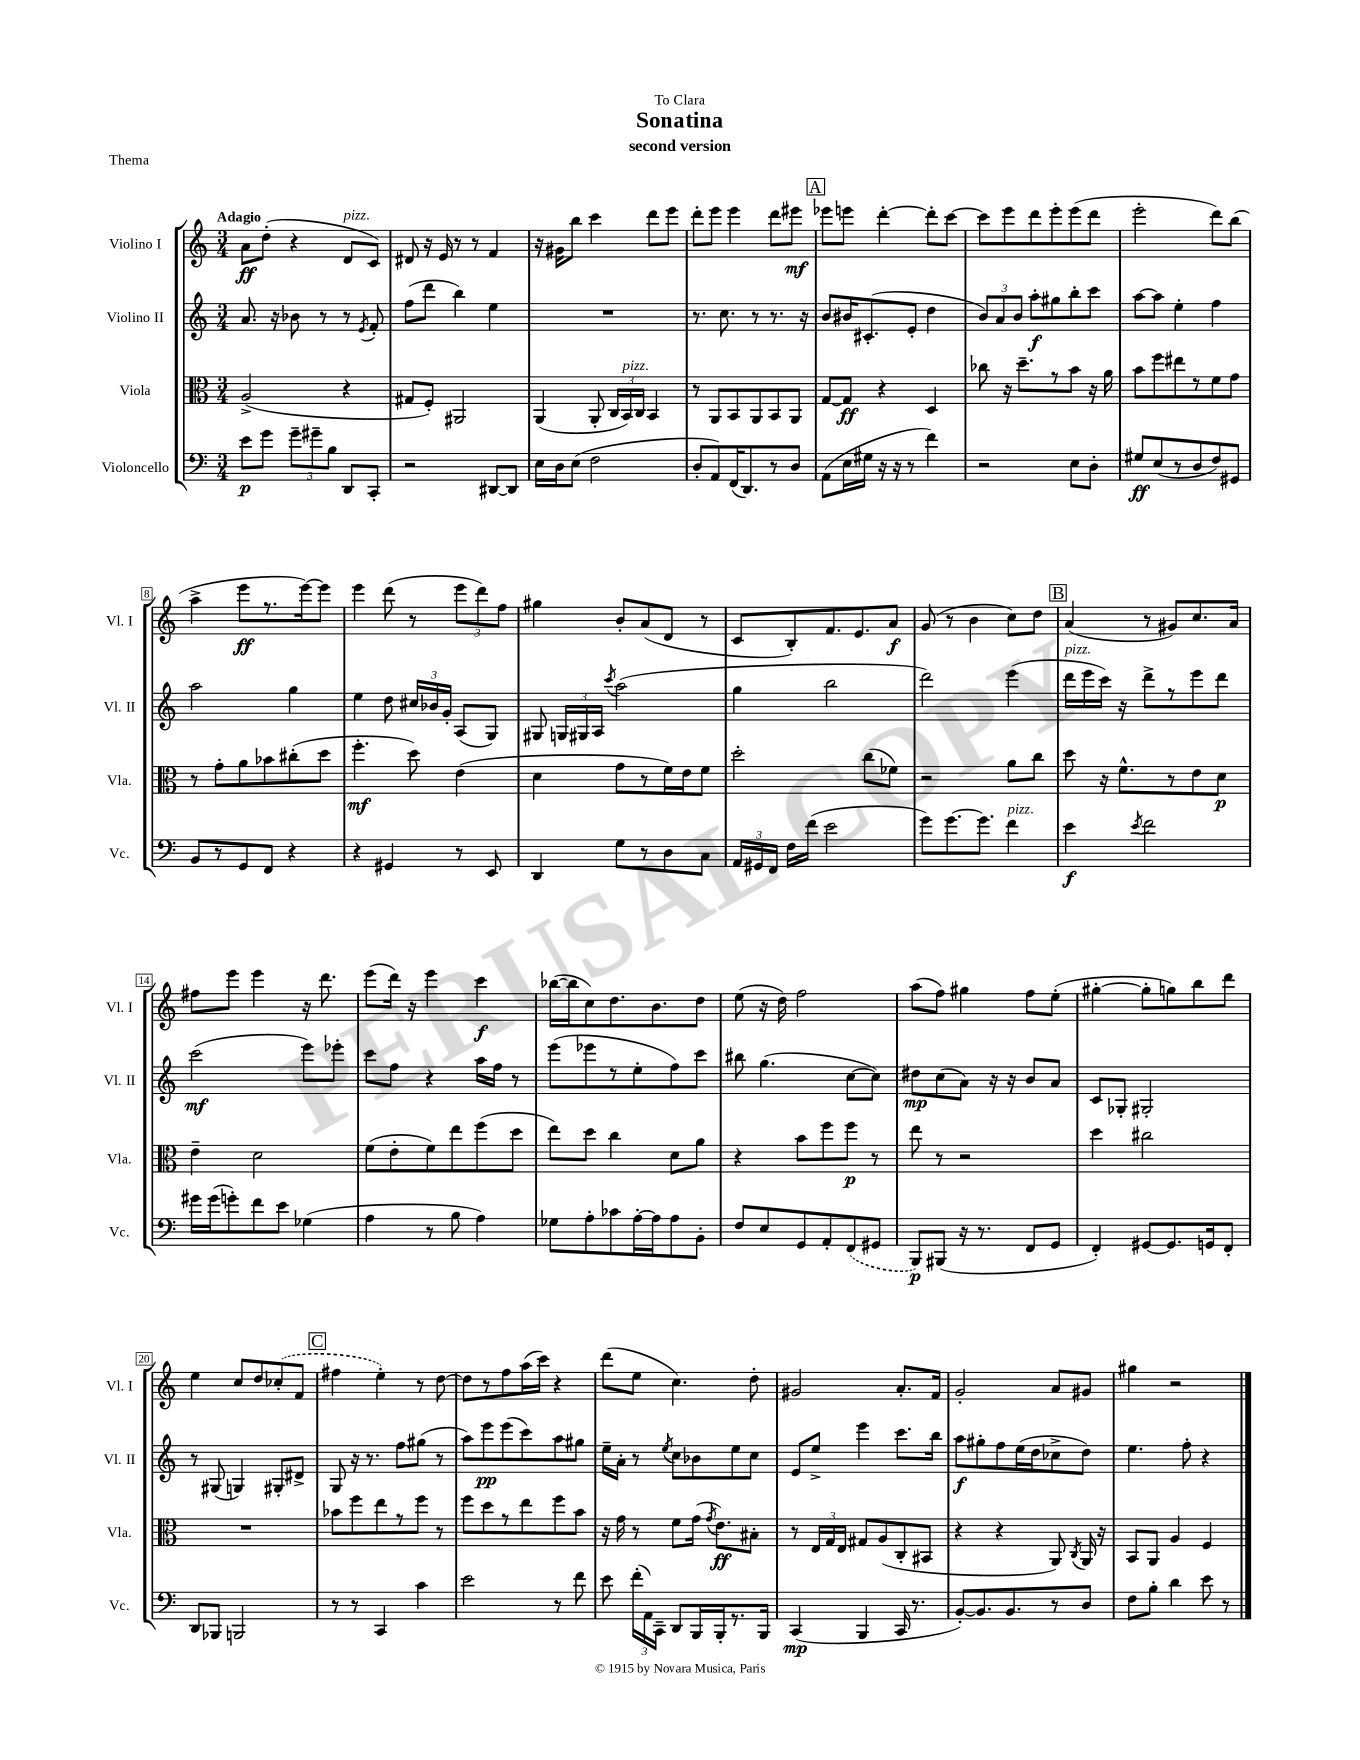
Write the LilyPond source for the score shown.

\header { title = "Sonatina" subtitle = "second version" dedication = "To Clara" piece = "Thema" }
<<
\new StaffGroup <<
\new Staff = "s0" \with { instrumentName = "Violino I" shortInstrumentName = "Vl. I" } {
    \clef treble \key c \major \numericTimeSignature \time 3/4 \tempo "Adagio"
    \autoBeamOff a'8[\ff d''8]-.( r4 d'8[^\markup { \italic "pizz." } c'8]) |
    dis'8 r16 e'16 r8 r8 f'4 |
    r16 gis'16[ b''8] c'''4 d'''8[ e'''8] |
    d'''8[-. e'''8] e'''4 d'''8[ eis'''8]\mf |
    \mark \markup { \box "A" } ees'''8[ e'''8] d'''4~-. d'''8[-. c'''8]~ |
    c'''8[ e'''8 d'''8 e'''8-. e'''8( d'''8] |
    e'''2-. d'''8[) b''8]( |
    a''4-> e'''8[\ff r8. e'''16~) e'''8] |
    e'''4 d'''8( r8 \tuplet 3/2 { e'''8[ d'''8) f''8] } |
    gis''4 b'8[-. a'8( d'8] r8 |
    c'8[ b8-.) f'8. e'8. a'8]\f |
    g'8( r8 b'4 c''8[) d''8] |
    \mark \markup { \box "B" } a'4( r8 gis'8[) c''8. a'16] |
    fis''8[ e'''8] e'''4 r16 d'''8. |
    e'''8[( d'''16]) r16 e'''4 c'''4\f |
    bes''16[~( bes''16 c''8) d''8. b'8. d''8] |
    e''8( r16 d''16) f''2 |
    a''8[( f''8]) gis''4 f''8[ e''8]-.( |
    gis''4~-. gis''8[-. g''8) b''8 d'''8] |
    e''4 c''8[ d''8 \once \slurDashed ces''8-.( f'8] |
    \mark \markup { \box "C" } fis''4 e''4-.) r8 d''8~ |
    d''8[ r8 f''8 a''16( c'''16]) r4 |
    d'''8[( e''8] c''4.) d''8-. |
    gis'2 a'8.[-. f'16] |
    g'2-. a'8[ gis'8] |
    gis''4 r2 \bar "|." |
}
\new Staff = "s1" \with { instrumentName = "Violino II" shortInstrumentName = "Vl. II" } {
    \clef treble \key c \major \numericTimeSignature \time 3/4
    \autoBeamOff a'8. r16 bes'8 r8 r8 \acciaccatura { e'8 } f'8-. |
    f''8[( d'''8] b''4) e''4 |
    R2. |
    r8. c''8. r8 r8. r16 |
    \mark \markup { \box "A" } b'8[ bis'16 cis'8.-.( e'8]-. d''4 |
    \tuplet 3/2 { b'8[) a'8 b'8] } a''8[-.\f gis''8 b''8-. c'''8] |
    a''8[~ a''8] e''4-. f''4 |
    a''2 g''4 |
    e''4 d''8 \tuplet 3/2 { cis''16[ bes'16 g'16]-. } a8[( g8]) |
    gis8 \tuplet 3/2 { g16[ gis16 a16] } \acciaccatura { c'''8 } a''2( |
    g''4 b''2 |
    d'''2) e'''4( |
    \mark \markup { \box "B" } d'''16[^\markup { \italic "pizz." } e'''16 c'''16]) r16 d'''8[-> r8 e'''8 d'''8] |
    c'''2\mf( e'''8[) ees'''8]-. |
    c'''8[ f''8] r4 a''16[ f''16] r8 |
    e'''8[( ees'''8 r8 e''8-. f''8) c'''8] |
    bis''8 g''4.( c''8[~ c''8]) |
    dis''8[\mp c''8( a'8]) r16 r16 b'8[ a'8] |
    c'8[ ges8]-. gis2-. |
    r8 gis8( g4) gis8[-. dis'8]-> |
    \mark \markup { \box "C" } g8 r16 r8. f''8[ gis''8]( r8 |
    a''8[) e'''8\pp e'''8( c'''8) a''8 gis''8] |
    e''16[-- a'16]-. r8 \acciaccatura { e''8 } c''8[ bes'8 e''8 c''8] |
    e'8[ e''8]-> e'''4 c'''8.[ b''16] |
    a''8[\f gis''8-. f''8 e''16( d''16 ces''8-> d''8]) |
    e''4. f''8-. r4 \bar "|." |
}
\new Staff = "s2" \with { instrumentName = "Viola" shortInstrumentName = "Vla." } {
    \clef alto \key c \major \numericTimeSignature \time 3/4
    \autoBeamOff a2->( r4 |
    gis8[ f8]-.) ais,2 |
    a,4( a,8-. \tuplet 3/2 { c16[ b,16^\markup { \italic "pizz." }) c16] } b,4 |
    r8 a,8[ b,8 a,8 b,8 a,8] |
    \mark \markup { \box "A" } g8[~ g8]\ff r4 d4 |
    ces''8 r16 d''8.[-- r8 b'8] r16 a'16 |
    b'8[ f''8 eis''8 r8 f'8 g'8] |
    r8 g'8[-. a'8 bes'8 cis''8-.( d''8] |
    f''4.-.\mf d''8) e'4( |
    d'4 g'8[ r8 f'16) e'16 f'8] |
    d''2-. c''8[( fes'8]) |
    r2 a'8[ c''8] |
    \mark \markup { \box "B" } d''8 r16 f'8.[-^ r8 e'8 d'8]\p |
    e'4-- d'2 |
    f'8[( e'8-. f'8) e''8 f''8( d''8] |
    e''8[) d''8] c''4 d'8[ a'8] |
    r4 b'8[ f''8 f''8]\p r8 |
    e''8 r8 r2 |
    d''4 cis''2 |
    R2. |
    \mark \markup { \box "C" } bes'8[ f''8 e''8 r8 f''8] r8 |
    f''8[ d''8 r8 e''8 f''8 b'8] |
    r16 g'16 r8 f'8[ g'16]( \acciaccatura { g'8 } e'8.[\ff) bis8]-. |
    r8 \tuplet 3/2 { e16[ g16 e16] } gis8[ a8( c8-. bis,8] |
    r4 r4 a,8) \acciaccatura { c8 } a,16 r16 |
    b,8[ a,8] a4 f4 \bar "|." |
}
\new Staff = "s3" \with { instrumentName = "Violoncello" shortInstrumentName = "Vc." } {
    \clef bass \key c \major \numericTimeSignature \time 3/4
    \autoBeamOff e'8[\p g'8] \tuplet 3/2 { g'8[-- gis'8-- b8] } d,8[ c,8]-. |
    r2 dis,8[~ dis,8] |
    e16[ d16 e8]( f2 |
    d8[-. a,8) f,16( d,8.) r8 d8] |
    \mark \markup { \box "A" } a,8[( e16 gis16] r16 r16 r8 f'4) |
    r2 e8[ d8]-. |
    gis8[\ff e8( r8 d8 f8) gis,8] |
    b,8[ r8 g,8 f,8] r4 |
    r4 gis,4 r8 e,8 |
    d,4 g8[ r8 d8 c8] |
    \tuplet 3/2 { a,16[ gis,16 f,16] } f16[ f'16]( e'2 |
    g'8[) g'8.~ g'8.] f'4^\markup { \italic "pizz." } |
    \mark \markup { \box "B" } e'4\f \acciaccatura { e'8 } f'2 |
    gis'16[ gis'16( g'8-.) f'8 e'8] ges4( |
    a4 r8 b8 a4) |
    ges8[ a8-. ces'8 a16~-. a16 a8 b,8]-. |
    f8[ e8 g,8 a,8-. \once \slurDashed f,8( gis,8] |
    b,,8[\p) bis,,8]( r16 r8. f,8[ g,8] |
    f,4-.) gis,8[~ gis,8. g,16 f,8]-. |
    d,8[ bes,,8] b,,2 |
    \mark \markup { \box "C" } r8 r8 c,4 c'4 |
    e'2 r8 f'8 |
    e'8 \tuplet 3/2 { f'16[-.( a,16) c,16]-- } d,8[ b,,16 b,,16-. r8. b,,16] |
    c,4\mp( b,,4 c,16 r8. |
    b,8[~-.) b,8. b,8. r8 d8] |
    f8[ b8]-. d'4 e'8 r8 \bar "|." |
}
>>
>>
\layout { \context { \Score \override BarNumber.stencil = #(make-stencil-boxer 0.1 0.3 ly:text-interface::print) } }
